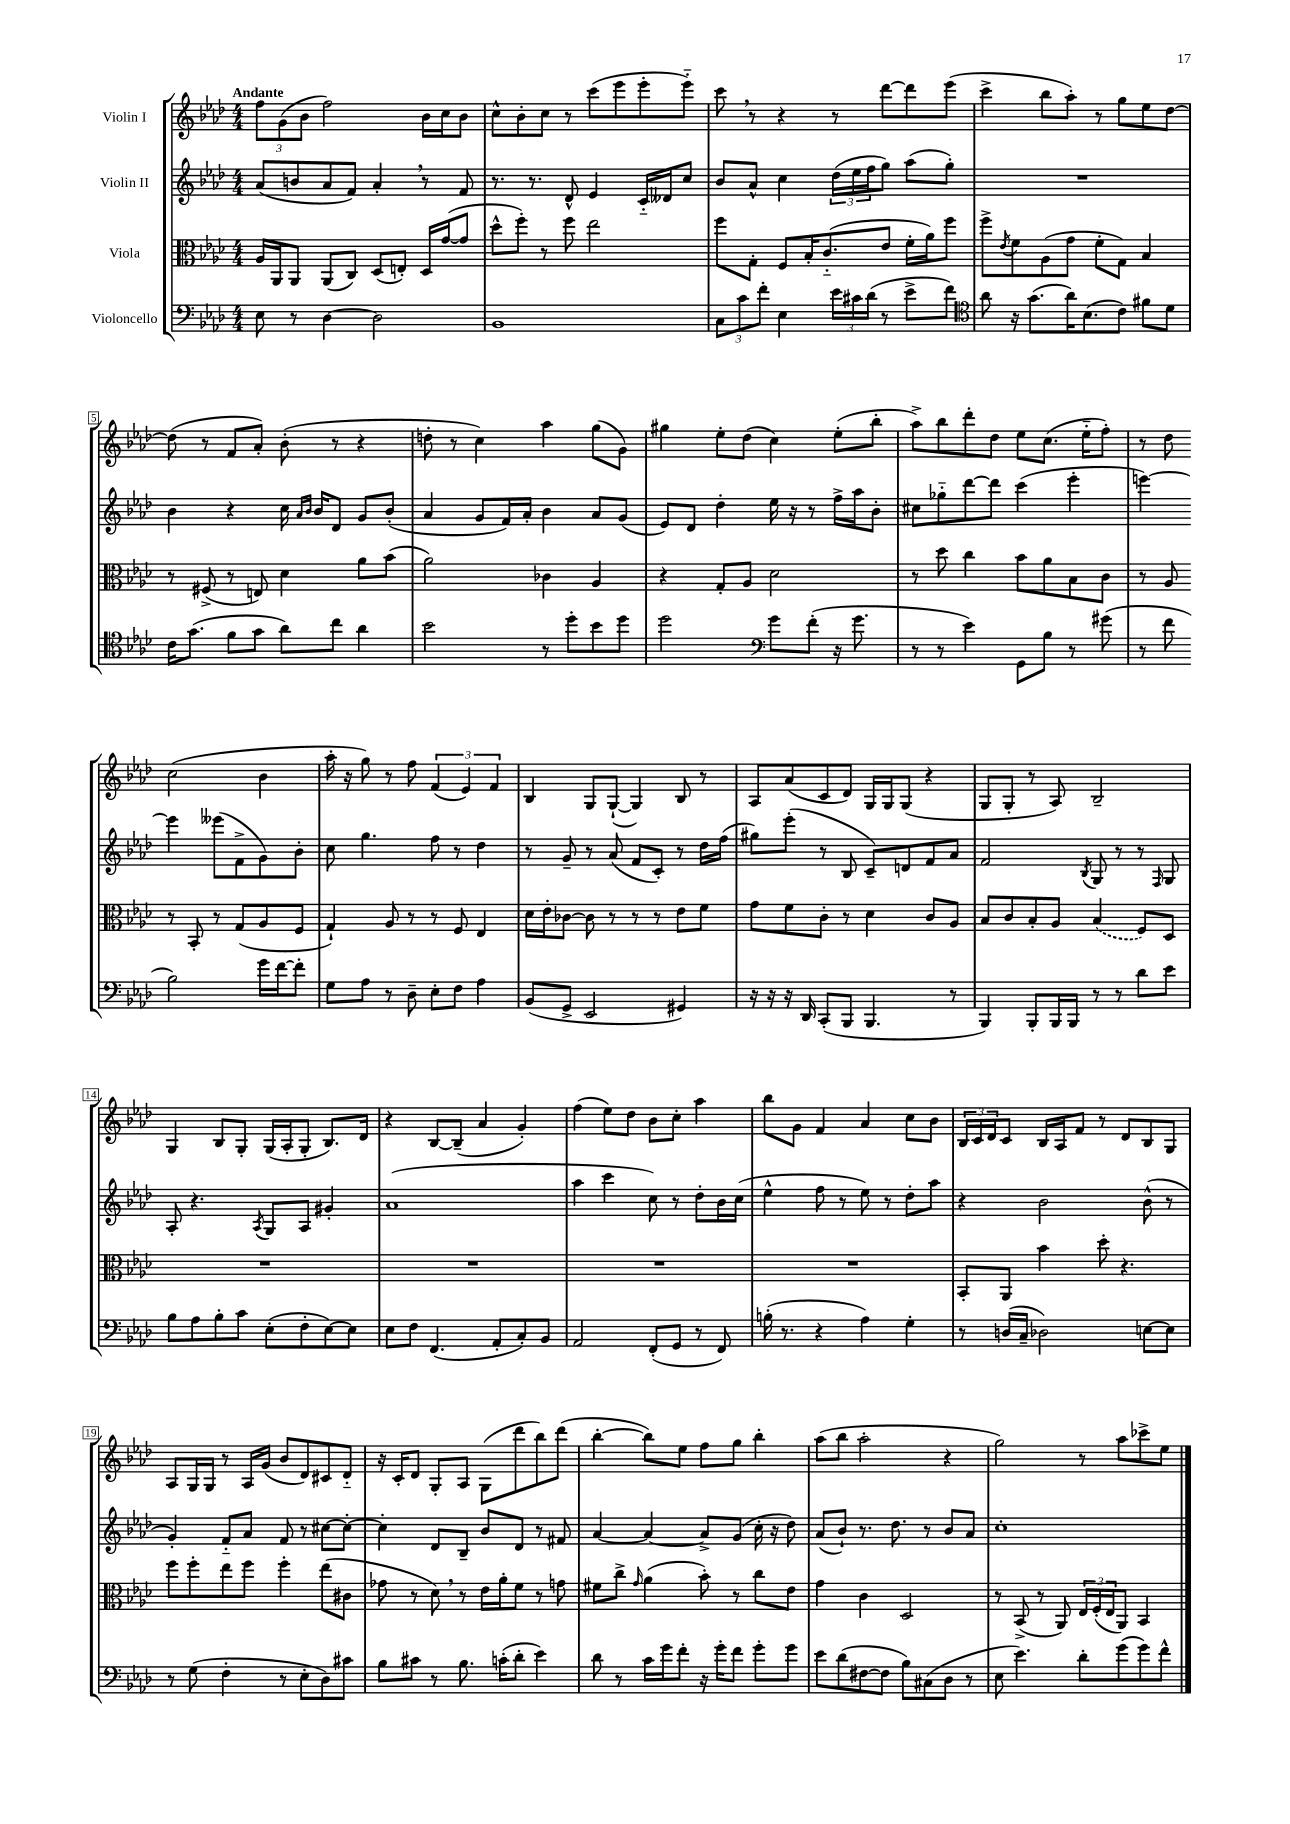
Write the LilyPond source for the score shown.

<<
\new StaffGroup <<
\new Staff = "s0" \with { instrumentName = "Violin I" } {
    \clef treble \key aes \major \numericTimeSignature \time 4/4 \tempo "Andante"
    \tuplet 3/2 { f''8 g'8( bes'8 } f''2) bes'16 c''16 bes'8 |
    c''8-^ bes'8-. c''8 r8 c'''8( ees'''8 ees'''8-. ees'''8-_) |
    c'''8 \breathe r8 r4 r8 des'''8~ des'''8 ees'''8( |
    c'''4-> bes''8 aes''8-.) r8 g''8 ees''8 des''8~ |
    des''8( r8 f'8 aes'8-.) bes'8-.( r8 r4 |
    d''8-. r8 c''4) aes''4 g''8( g'8) |
    gis''4 ees''8-. des''8( c''4) ees''8-.( bes''8-. |
    aes''8->) bes''8 des'''8-. des''8 ees''8 c''8.( ees''16-_ f''8-.) |
    r8 des''8 c''2( bes'4 |
    aes''16-. r16 g''8) r8 f''8 \tuplet 3/2 { f'4( ees'4) f'4 } |
    bes4 g8 g8~-!( g4) bes8 r8 |
    aes8 aes'8( c'8 des'8) g16 g16 g8( r4 |
    g8 g8-. r8 aes8) bes2-- |
    g4 bes8 g8-. g16( aes16-. g8-. bes8.) des'16 |
    r4 bes8~ bes8--( aes'4 g'4-.) |
    f''4( ees''8) des''8 bes'8 c''8-. aes''4 |
    bes''8 g'8 f'4 aes'4 c''8 bes'8 |
    \tuplet 3/2 { bes16 c'16 des'16 } c'8 bes16 aes16 f'8 r8 des'8 bes8 g8 |
    aes8 g16 g16 r8 aes16 g'16( bes'8 des'8) cis'8 des'8-_ |
    r16 c'16-. des'8 g8-. aes8 g8( des'''8 bes''8) des'''8( |
    bes''4~-. bes''8) ees''8 f''8 g''8 bes''4-. |
    aes''8( bes''8 aes''2-. r4 |
    g''2) r8 aes''8 ces'''8-> ees''8 \bar "|." |
}
\new Staff = "s1" \with { instrumentName = "Violin II" } {
    \clef treble \key aes \major \numericTimeSignature \time 4/4
    aes'8( b'8 aes'8 f'8) aes'4-. \breathe r8 f'8 |
    r8. r8. des'8-^ ees'4 c'16-_ deses'16 c''8 |
    bes'8 aes'8-^ c''4 \tuplet 3/2 { des''16( ees''16 f''16 } g''8) aes''8( g''8-.) |
    R1 |
    bes'4 r4 c''16 \grace { aes'16 bes'16 } bes'16 des'8 g'8 bes'8-.( |
    aes'4 g'8 f'16) aes'16-. bes'4 aes'8 g'8( |
    ees'8) des'8 des''4-. ees''16 r16 r8 f''16-> aes''16 bes'8-. |
    cis''8 ges''8-_ des'''8~ des'''8 c'''4( ees'''4-. |
    e'''4~) e'''4 eeses'''8( f'8-> g'8) bes'8-. |
    c''8 g''4. f''8 r8 des''4 |
    r8 g'8-- r8 aes'8( f'8 c'8-.) r8 des''16 f''16( |
    gis''8) ees'''8-.( r8 bes8 c'8--) d'8 f'8 aes'8 |
    f'2 \acciaccatura { bes8 } g8 r8 r8 \grace { f16 } g8 |
    aes8-. r4. \acciaccatura { aes8 } g8 aes8 gis'4-. |
    aes'1( |
    aes''4 c'''4 c''8) r8 des''8-. bes'16 c''16( |
    ees''4-^ f''8 r8 ees''8) r8 des''8-. aes''8 |
    r4 bes'2 bes'8-^( r8 |
    g'4-.) f'8-_ aes'8 f'8 r8 cis''8~ cis''8~-. |
    cis''4-. des'8 bes8-- bes'8 des'8 r8 fis'8 |
    aes'4~ aes'4~ aes'8-> g'8( c''16-. r16 des''8) |
    aes'8( bes'8-!) r8. des''8. r8 bes'8 aes'8 |
    c''1-. \bar "|." |
}
\new Staff = "s2" \with { instrumentName = "Viola" } {
    \clef alto \key aes \major \numericTimeSignature \time 4/4
    aes16 aes,16 aes,8 aes,8( c8) des8( e8-.) des16 g'16~( g'8 |
    des''8-^ f''8-.) r8 f''8 ees''2 |
    f''8 g8-. f8 bes16-. c'8.-_( ees'8 f'16-. aes'16) f''8 |
    f''8-> \acciaccatura { ees'8 } f'8 aes8( g'8 f'8-. g8) bes4 |
    r8 fis8->( r8 e8) des'4 aes'8 bes'8( |
    aes'2) ces'4 aes4 |
    r4 g8-. aes8 des'2 |
    r8 des''8 c''4 bes'8 aes'8 bes8 c'8 |
    r8 aes8 r8 bes,8-. r8 g8( aes8 f8 |
    g4-!) aes8 r8 r8 f8 ees4 |
    des'16 ees'16-. ces'8~ ces'8 r8 r8 r8 ees'8 f'8 |
    g'8 f'8 c'8-. r8 des'4 c'8 aes8 |
    bes8 c'8 bes8-. aes8 \once \slurDashed bes4( f8) des8 |
    R1 |
    R1 |
    R1 |
    R1 |
    bes,8-. aes,8 bes'4 des''8-. r4. |
    f''8 f''8-. ees''8 f''8 f''4-. ees''8( cis'8 |
    ges'8 r8 des'8) \breathe r8 ees'16 aes'16-. f'8 r8 g'8 |
    fis'8 c''8-> \grace { g'16 } aes'4( bes'8-.) r8 c''8 ees'8 |
    g'4 c'4 des2 |
    r8 bes,8->( r8 aes,8) \tuplet 3/2 { ees16 f16-.( ees16 } aes,8) bes,4 \bar "|." |
}
\new Staff = "s3" \with { instrumentName = "Violoncello" } {
    \clef bass \key aes \major \numericTimeSignature \time 4/4
    ees8 r8 des4~ des2 |
    bes,1 |
    \tuplet 3/2 { c8 c'8 f'8-. } ees4 \tuplet 3/2 { ees'16 cis'16 des'16( } r8 ees'8-> f'8) |
    \clef tenor aes'8 r16 g'8.( aes'16) bes8.( c'8) fis'8 des'8 |
    c'16 g'8.( f'8 g'8 aes'8) c''8 aes'4 |
    bes'2 r8 des''8-. bes'8 des''8 |
    des''2 \clef bass g'8 f'8-.( r16 g'8. |
    r8 r8 ees'4) g,8 bes8 r8 gis'8( |
    r8 f'8 bes2) g'16 f'16~ f'8-. |
    g8 aes8 r8 des8-- ees8-. f8 aes4 |
    bes,8( g,8-> ees,2 gis,4) |
    r16 r16 r16 des,16 c,8-.( bes,,8 bes,,4. r8 |
    bes,,4) bes,,8-. bes,,16 bes,,16 r8 r8 des'8 ees'8 |
    bes8 aes8 bes8-. c'8 ees8-.( f8-. ees8~) ees8 |
    ees8 f8 f,4.( aes,8-. c8-.) bes,8 |
    aes,2 f,8-.( g,8 r8 f,8) |
    b16-.( r8. r4 aes4) g4-. |
    r8 d16( c16-- des2) e8~ e8 |
    r8 g8( f4-. r8 ees8-. des8) cis'8 |
    bes8 cis'8 r8 bes8. c'16-.( des'8-. ees'4) |
    des'8 r8 c'16 g'16 f'8-. r16 g'16-. f'8 g'8-. g'8 |
    ees'8 des'8( fis8~ fis8 bes8) cis8( des8 r8 |
    ees8 ees'4.) des'8-. g'8( g'8) f'8-^ \bar "|." |
}
>>
>>
\layout { \context { \Score \override BarNumber.stencil = #(make-stencil-boxer 0.1 0.3 ly:text-interface::print) } }
